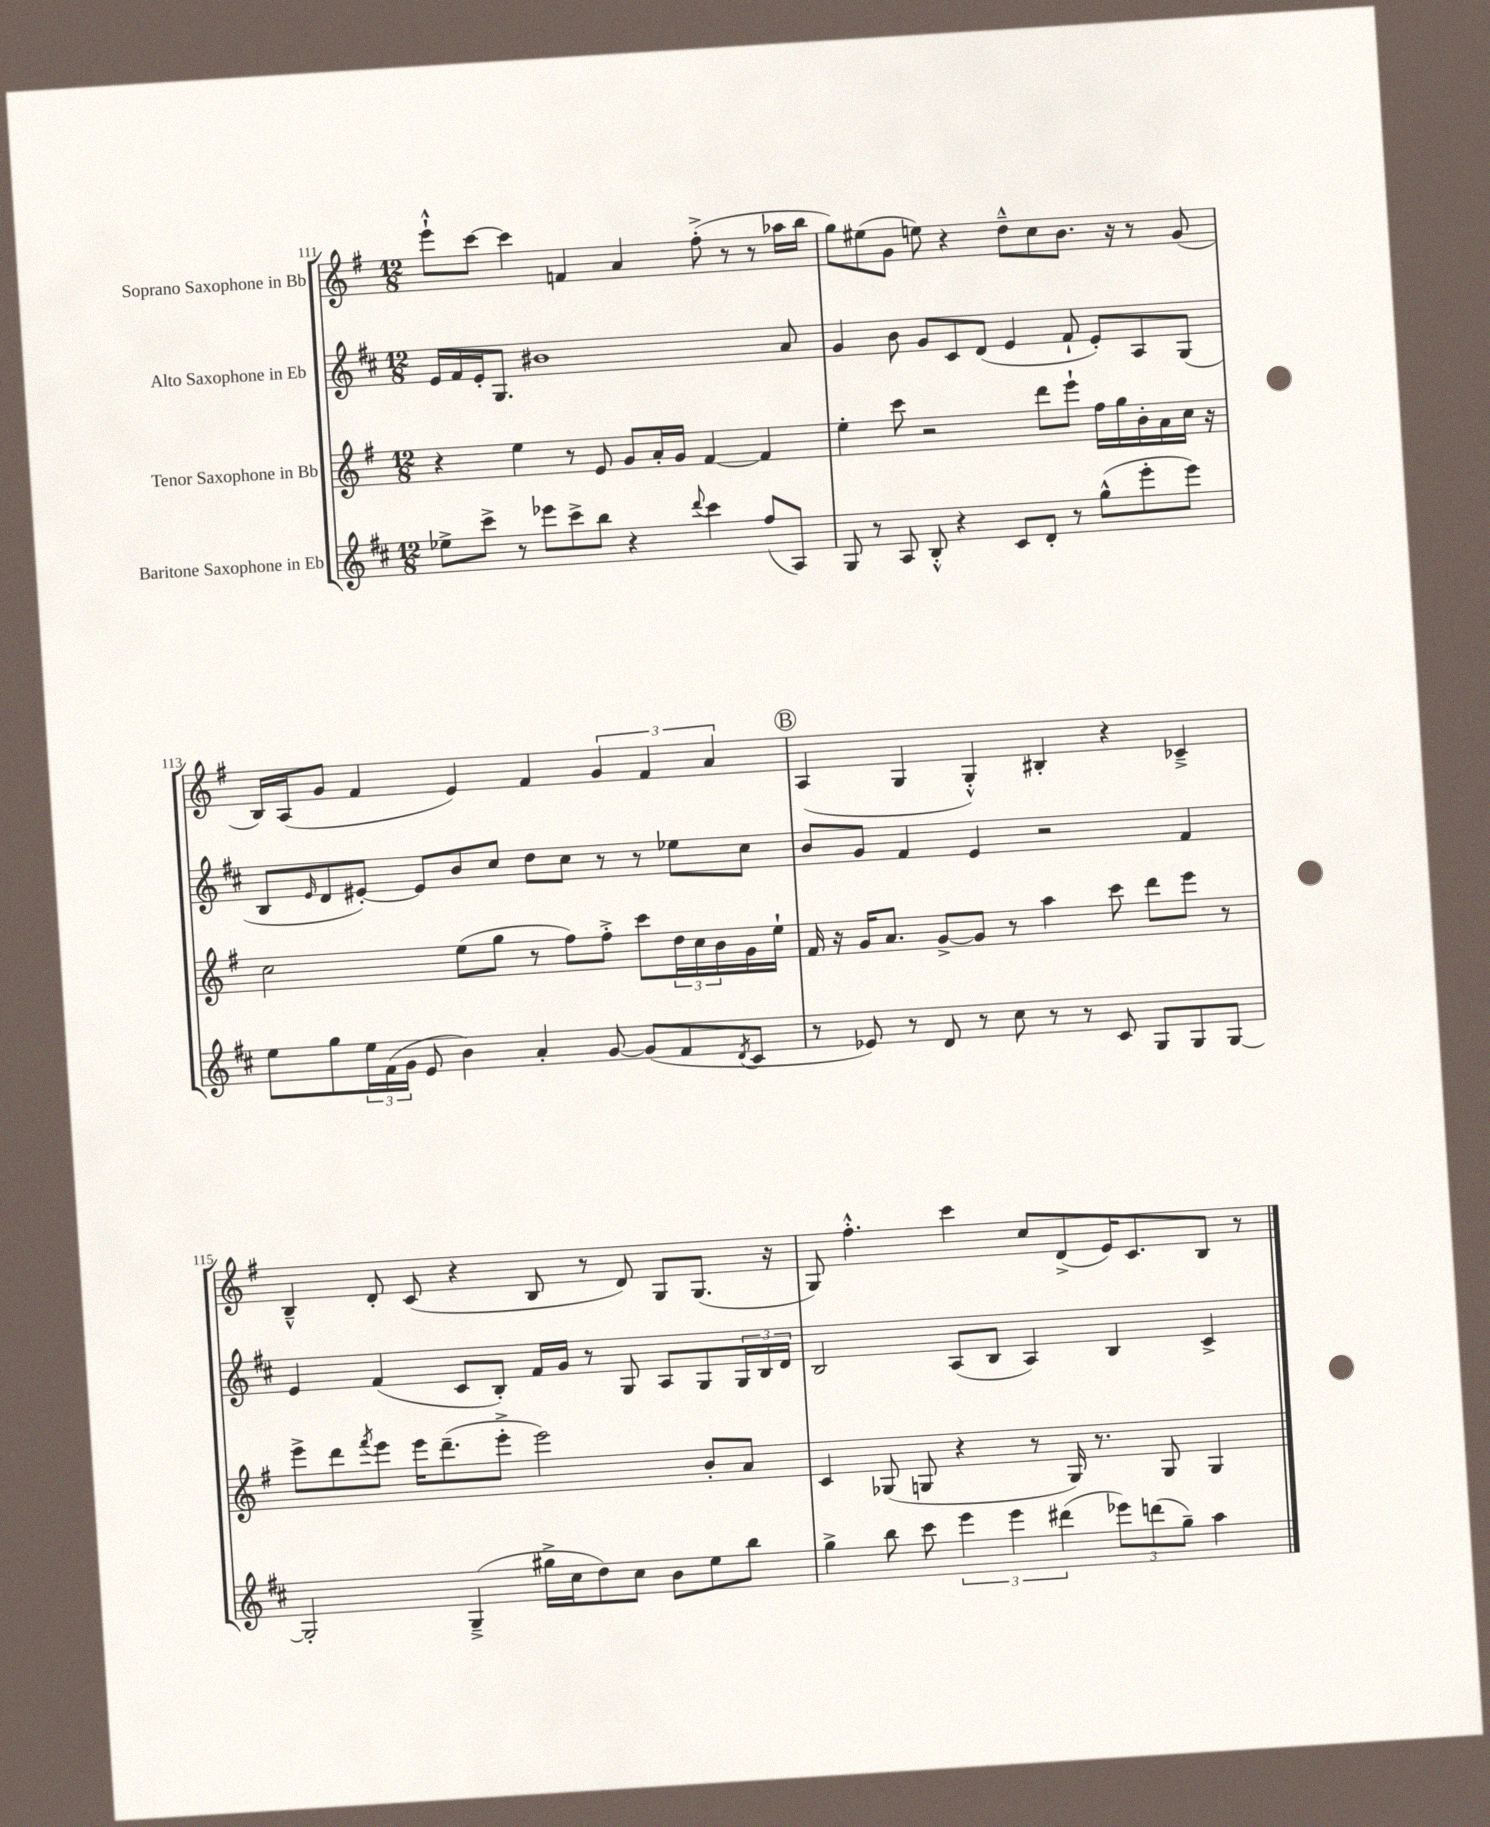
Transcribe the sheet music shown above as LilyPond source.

<<
\new StaffGroup <<
\new Staff = "s0" \with { instrumentName = "Soprano Saxophone in Bb" } {
    \clef treble \key g \major \numericTimeSignature \time 12/8
    e'''8-!-^ c'''8~ c'''4 f'4 a'4 fis''8-.->( r8 r8 aes''16 b''16 |
    g''8) eis''8( g'8 e''8) r4 d''8---^ c''8 b'8. r16 r8 g'8( |
    b16) a16( g'8 fis'4 e'4) fis'4 \tuplet 3/2 { g'4 fis'4 a'4 } |
    \mark \markup { \circle "B" } a4( g4 g4-.-^) bis4-. r4 ces'4---> |
    b4---^ d'8-. c'8( r4 b8 r8 d'8) g8 g8.( r16 |
    g8) fis''4.-.-^ c'''4 c''8 d'8->( e'16) c'8. b8 r8 \bar "|." |
}
\new Staff = "s1" \with { instrumentName = "Alto Saxophone in Eb" } {
    \clef treble \key d \major \numericTimeSignature \time 12/8
    e'16 fis'16 e'16-. g8. bis'1 a'8 |
    g'4 b'8 g'8 cis'8 d'8( e'4 fis'8-! e'8-.) a8 g8( |
    b8 \grace { e'16 } d'8 eis'8~-.) eis'8 b'8 cis''8 d''8 cis''8 r8 r8 ees''8 cis''8 |
    \mark \markup { \circle "B" } b'8 g'8 fis'4 e'4 r2 fis'4 |
    e'4 fis'4( cis'8 b8-.) fis'16 g'16 r8 g8 a8 g8 \tuplet 3/2 { g16 b16 d'16 } |
    b2 a8( b8 a4) b4 cis'4-> \bar "|." |
}
\new Staff = "s2" \with { instrumentName = "Tenor Saxophone in Bb" } {
    \clef treble \key g \major \numericTimeSignature \time 12/8
    r4 e''4 r8 e'8 g'8 a'16-. g'16 fis'4~ fis'4 |
    e''4-. c'''8 r2 d'''8 e'''8-! fis''16 g''16 b'16-. a'16 c''16 r16 |
    c''2 e''8( g''8 r8 fis''8) fis''8-.-> c'''8 \tuplet 3/2 { d''16 c''16 b'16 } g'16 e''16-! |
    \mark \markup { \circle "B" } fis'16 r16 g'16 a'8. g'8~-> g'8 r8 a''4 c'''8 d'''8 e'''8 r8 |
    e'''8-> d'''8 \acciaccatura { fis'''8 } e'''8 e'''16 d'''8.--( e'''8-.-> e'''2) b'8-. a'8 |
    c'4 ges8( g8 r4 r8 g16) r8. g8 g4 \bar "|." |
}
\new Staff = "s3" \with { instrumentName = "Baritone Saxophone in Eb" } {
    \clef treble \key d \major \numericTimeSignature \time 12/8
    ees''8-> cis'''8-> r8 ees'''8 cis'''8-> b''8 r4 \appoggiatura { d'''8 } cis'''4 fis''8( a8) |
    g8 r8 a8 b8-.-^ r4 cis'8 d'8-. r8 g''8-^( e'''8-. e'''8) |
    e''8 g''8 \tuplet 3/2 { e''16 fis'16( g'16 } e'8 b'4) a'4-. g'8~ g'8( fis'8 \acciaccatura { d'8 } cis'8 |
    \mark \markup { \circle "B" } r8 ees'8) r8 d'8 r8 cis''8 r8 r8 cis'8 g8 g8 g8~ |
    g2-. g4--->( gis''16-> cis''16 d''8) cis''8 b'8 e''8 b''8 |
    g''4-> b''8 cis'''8 \tuplet 3/2 { e'''4 e'''4 dis'''4( } \tuplet 3/2 { ees'''8) d'''8( g''8--) } a''4 \bar "|." |
}
>>
>>
\layout { \context { \Score currentBarNumber = #111 } }
